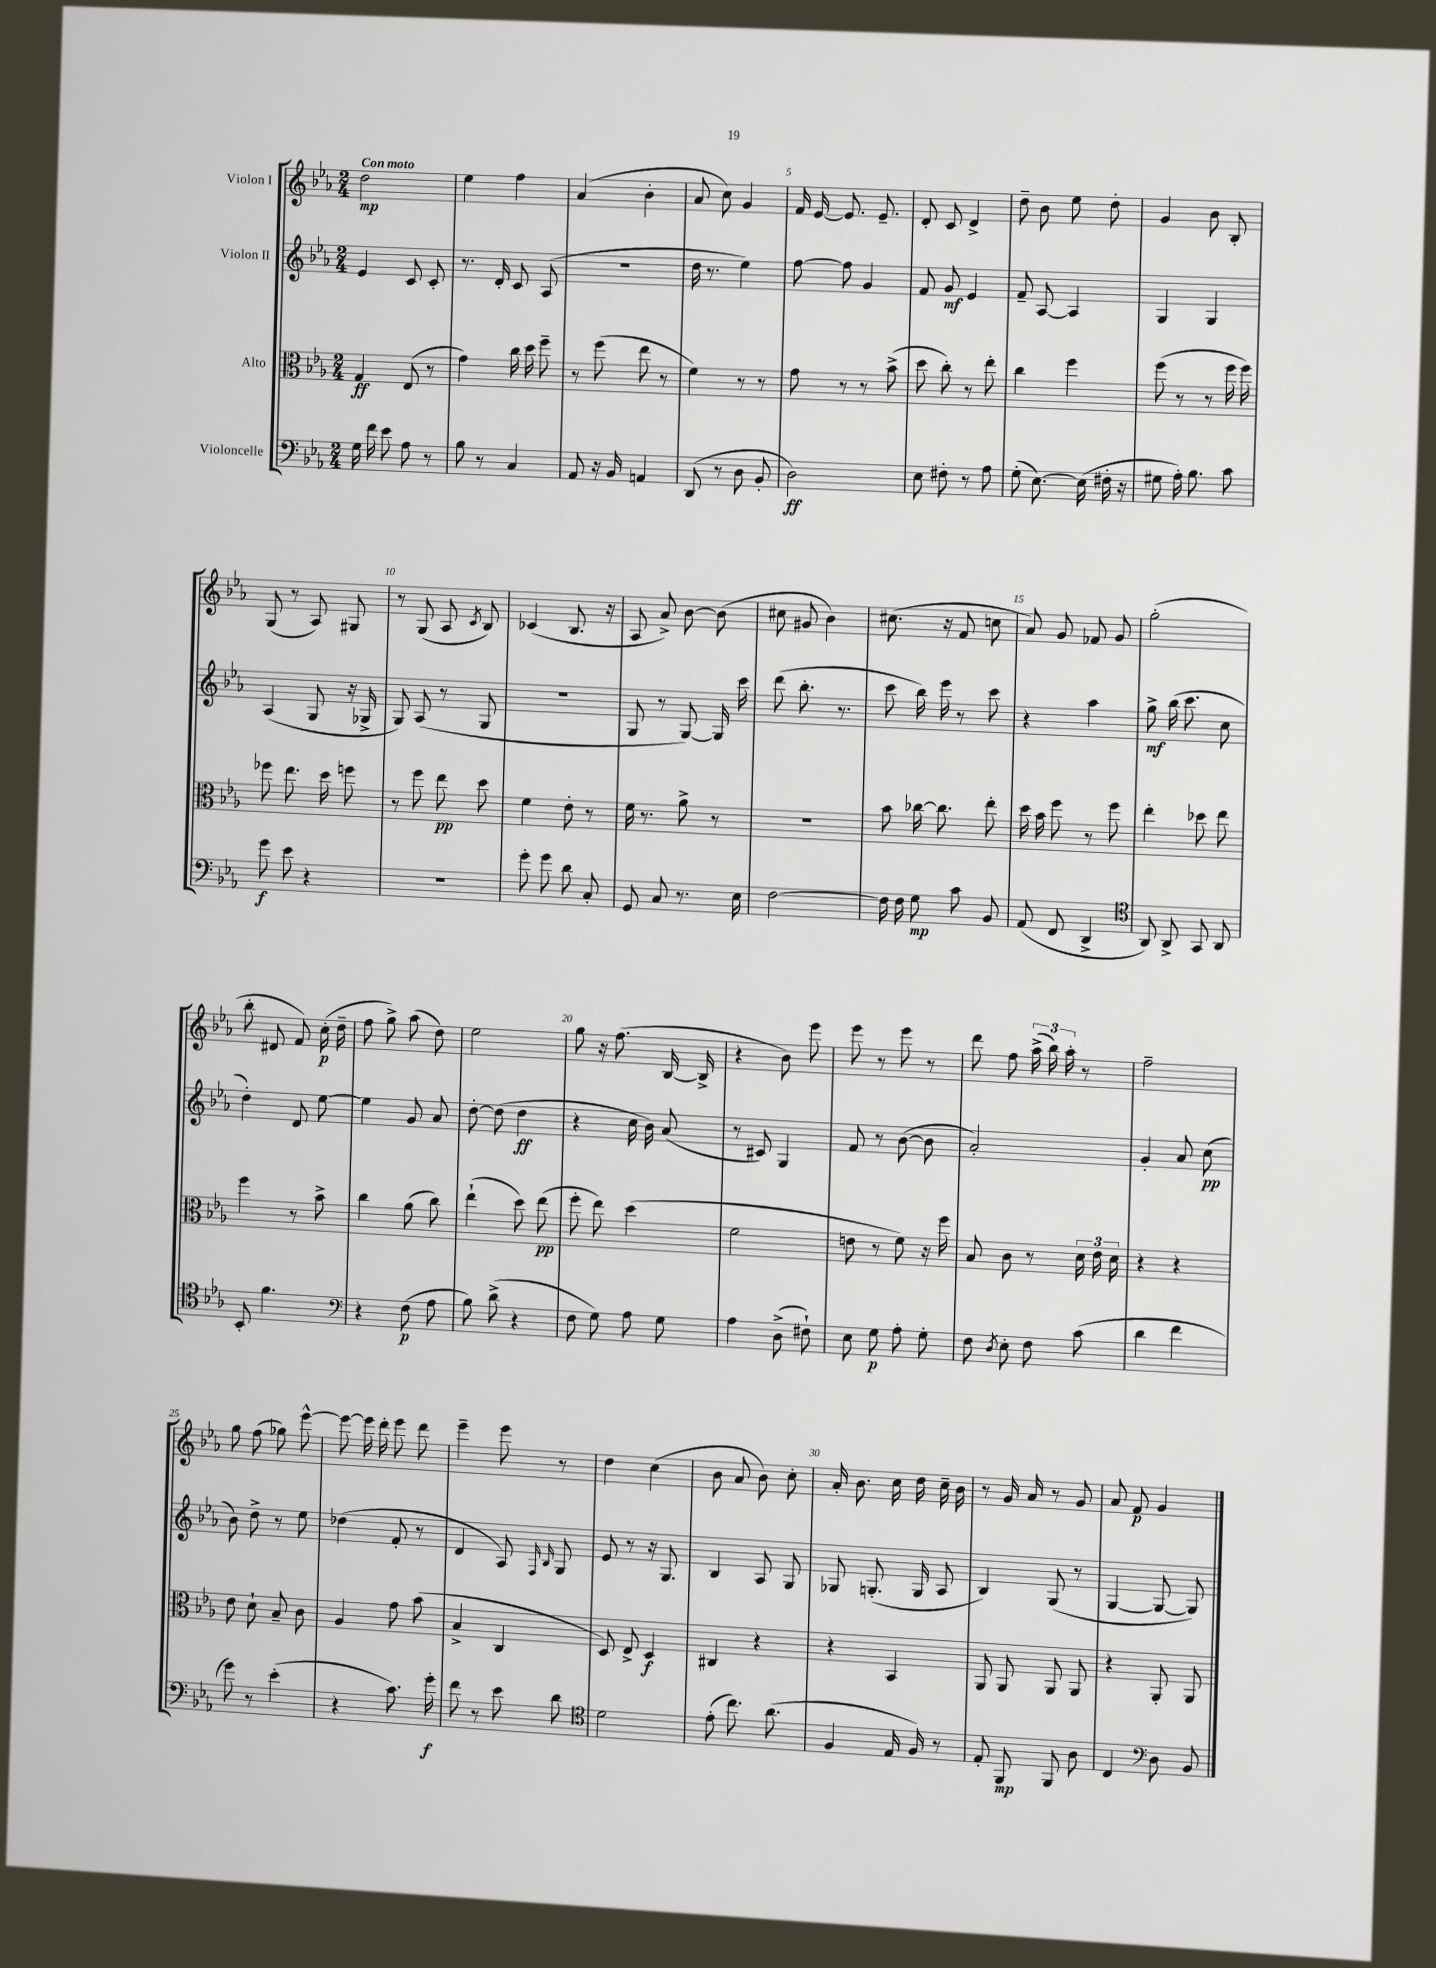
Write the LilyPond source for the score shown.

<<
\new StaffGroup <<
\new Staff = "s0" \with { instrumentName = "Violon I" } {
    \clef treble \key ees \major \numericTimeSignature \time 2/4 \tempo "Con moto"
    \autoBeamOff d''2\mp |
    ees''4 f''4 |
    aes'4( bes'4-. |
    aes'8 c''8) g'4 |
    f'16 ees'16~ ees'8. ees'8.-- |
    d'8-. c'8 d'4-> |
    d''8-- bes'8 ees''8 d''8-. |
    g'4 bes'8 bes8-. |
    g8( r8 aes8) gis8 |
    r8 g8( aes8 \acciaccatura { c'8 } bes8) |
    ces'4( bes8. r16 |
    aes8 aes'8->) bes'8~ bes'8( |
    cis''8 gis'8 bes'4) |
    cis''8.( r16 f'8 c''8 |
    aes'8) g'8 fes'8 g'8 |
    g''2-.( |
    bes''8-. dis'8 f'8) c''16-.\p( d''16-- |
    f''8 g''8->) aes''8( d''8) |
    ees''2 |
    g''8 r16 f''8.( bes16~ bes16-> |
    r4 bes'8) ees'''8 |
    ees'''8 r8 ees'''8 r8 |
    d'''8 f''8 \tuplet 3/2 { aes''16->( bes''16) aes''16-. } r8 |
    f''2-- |
    g''8 f''8( ges''8) ees'''8~-^ |
    ees'''8~ ees'''16 d'''16-. ees'''8 d'''8 |
    ees'''4-- ees'''8 r8 |
    d''4 c''4( |
    bes'8 aes'8 bes'8) c''8-. |
    aes'16-. bes'8. c''16 d''16 c''16-- bes'16 |
    r8 g'16 aes'16 r8 g'8 |
    aes'8 f'8\p g'4 \bar "|." |
}
\new Staff = "s1" \with { instrumentName = "Violon II" } {
    \clef treble \key ees \major \numericTimeSignature \time 2/4
    \autoBeamOff ees'4 c'8 c'8-. |
    r8. d'16-. c'8 aes8( |
    r2 |
    d''16 r8. ees''4) |
    f''8~ f''8 g'4 |
    f'8 g'8\mf ees'4 |
    f'8-- aes8~ aes4 |
    g4 g4 |
    aes4( g8 r16 ges16-> |
    g8) aes8( r8 g8 |
    r2 |
    g8 r8 g8~) g16 c'''16 |
    d'''8( bes''8.-. r8. |
    c'''8 bes''16) ees'''16 r8 c'''8 |
    r4 aes''4 |
    g''8->\mf bes''16( c'''8. c''8 |
    d''4-.) d'8 ees''8~ |
    ees''4 g'8 aes'8 |
    d''8~-. d''8( d''4\ff |
    r4 c''16 bes'16) aes'8( |
    r8 cis'8) g4 |
    f'8 r8 bes'8~( bes'8 |
    aes'2-.) |
    g'4-. aes'8 c''8\pp( |
    bes'8) d''8-> r8 ees''8 |
    des''4( f'8-. r8 |
    d'4 aes8) \grace { f16 bes16 } g8 |
    ees'8 r8 r16 g8. |
    bes4 aes8 g8 |
    ges8 g8.-.( g16 aes8 |
    bes4) g8( r8 |
    g4~ g8~ g8) \bar "|." |
}
\new Staff = "s2" \with { instrumentName = "Alto" } {
    \clef alto \key ees \major \numericTimeSignature \time 2/4
    \autoBeamOff g4\ff ees8( r8 |
    g'4) c''16 d''16 f''8-- |
    r8 f''8( ees''8 r8 |
    f'4) r8 r8 |
    g'8 r8 r8 bes'8->( |
    d''8 c''8-.) r8 ees''8-. |
    c''4 f''4 |
    f''8( r8 r8 f''16 f''16) |
    fes''8 ees''8. d''16 f''8 |
    r8 f''8 ees''8\pp d''8 |
    f'4 ees'8-. r8 |
    f'16 r8. aes'8-> r8 |
    R2 |
    bes'8 ces''16~ ces''8. ees''8-. |
    d''16 bes'16 f''8 r8 f''8 |
    ees''4-. des''8 ees''8 |
    f''4 r8 bes'8-> |
    c''4 aes'8( c''8) |
    ees''4-!( d''8) ees''8\pp( |
    f''8-. ees''8) d''4( |
    f'2 |
    e'8 r8 f'8) r16 f''16 |
    bes8 c'8 r8 \tuplet 3/2 { d'16 ees'16 d'16 } |
    r4 r4 |
    ees'8 d'8-! bes8-- c'8 |
    aes4 g'8 bes'8( |
    bes4-> c4 |
    d8) ees8-> d4\f |
    cis4 r4 |
    r4 bes,4 |
    aes,8 aes,8 aes,8 aes,8 |
    r4 aes,8-. aes,8 \bar "|." |
}
\new Staff = "s3" \with { instrumentName = "Violoncelle" } {
    \clef bass \key ees \major \numericTimeSignature \time 2/4
    \autoBeamOff g16 f'16 ees'8 aes8 r8 |
    bes8 r8 c4 |
    aes,8 r16 bes,16 a,4 |
    d,8( r8 d8 bes,8-. |
    d2\ff) |
    ees8 fis8-. r8 aes8 |
    g8-.( ees8.~) ees16( fis16-. r16 |
    gis8 aes16-.) bes8. c'8 |
    g'8\f ees'8 r4 |
    R2 |
    g'8-. g'8 d'8 c8-. |
    g,8 c8 r8. ees16 |
    f2~ |
    f16 f16 g8\mp c'8 bes,8 |
    aes,8( f,8 d,4-> |
    \clef tenor aes,8) aes,8-> g,8 aes,8 |
    bes,8-. f'4. |
    \clef bass r4 f8\p( aes8 |
    bes8) d'8->( r4 |
    f8 g8) aes8 g8 |
    aes4 d8->( fis8-!) |
    ees8 g8\p aes8-. g8-. |
    f8 \acciaccatura { d8 } ees8-. f8 c'8( |
    d'4 f'4 |
    g'8) r8 ees'4-.( |
    r4 c'8.) g'16-.\f |
    f'8 r8 ees'8 d'8 |
    \clef tenor d'2 |
    ees'8-.( c''8.) aes'8.( |
    f4 ees16 f16) r8 |
    ees8-. f,8\mp f,8 aes8 |
    c4 \clef bass d8 bes,8 \bar "|." |
}
>>
>>
\layout { \context { \Score \override BarNumber.break-visibility = ##(#f #t #t) barNumberVisibility = #(every-nth-bar-number-visible 5) } }
